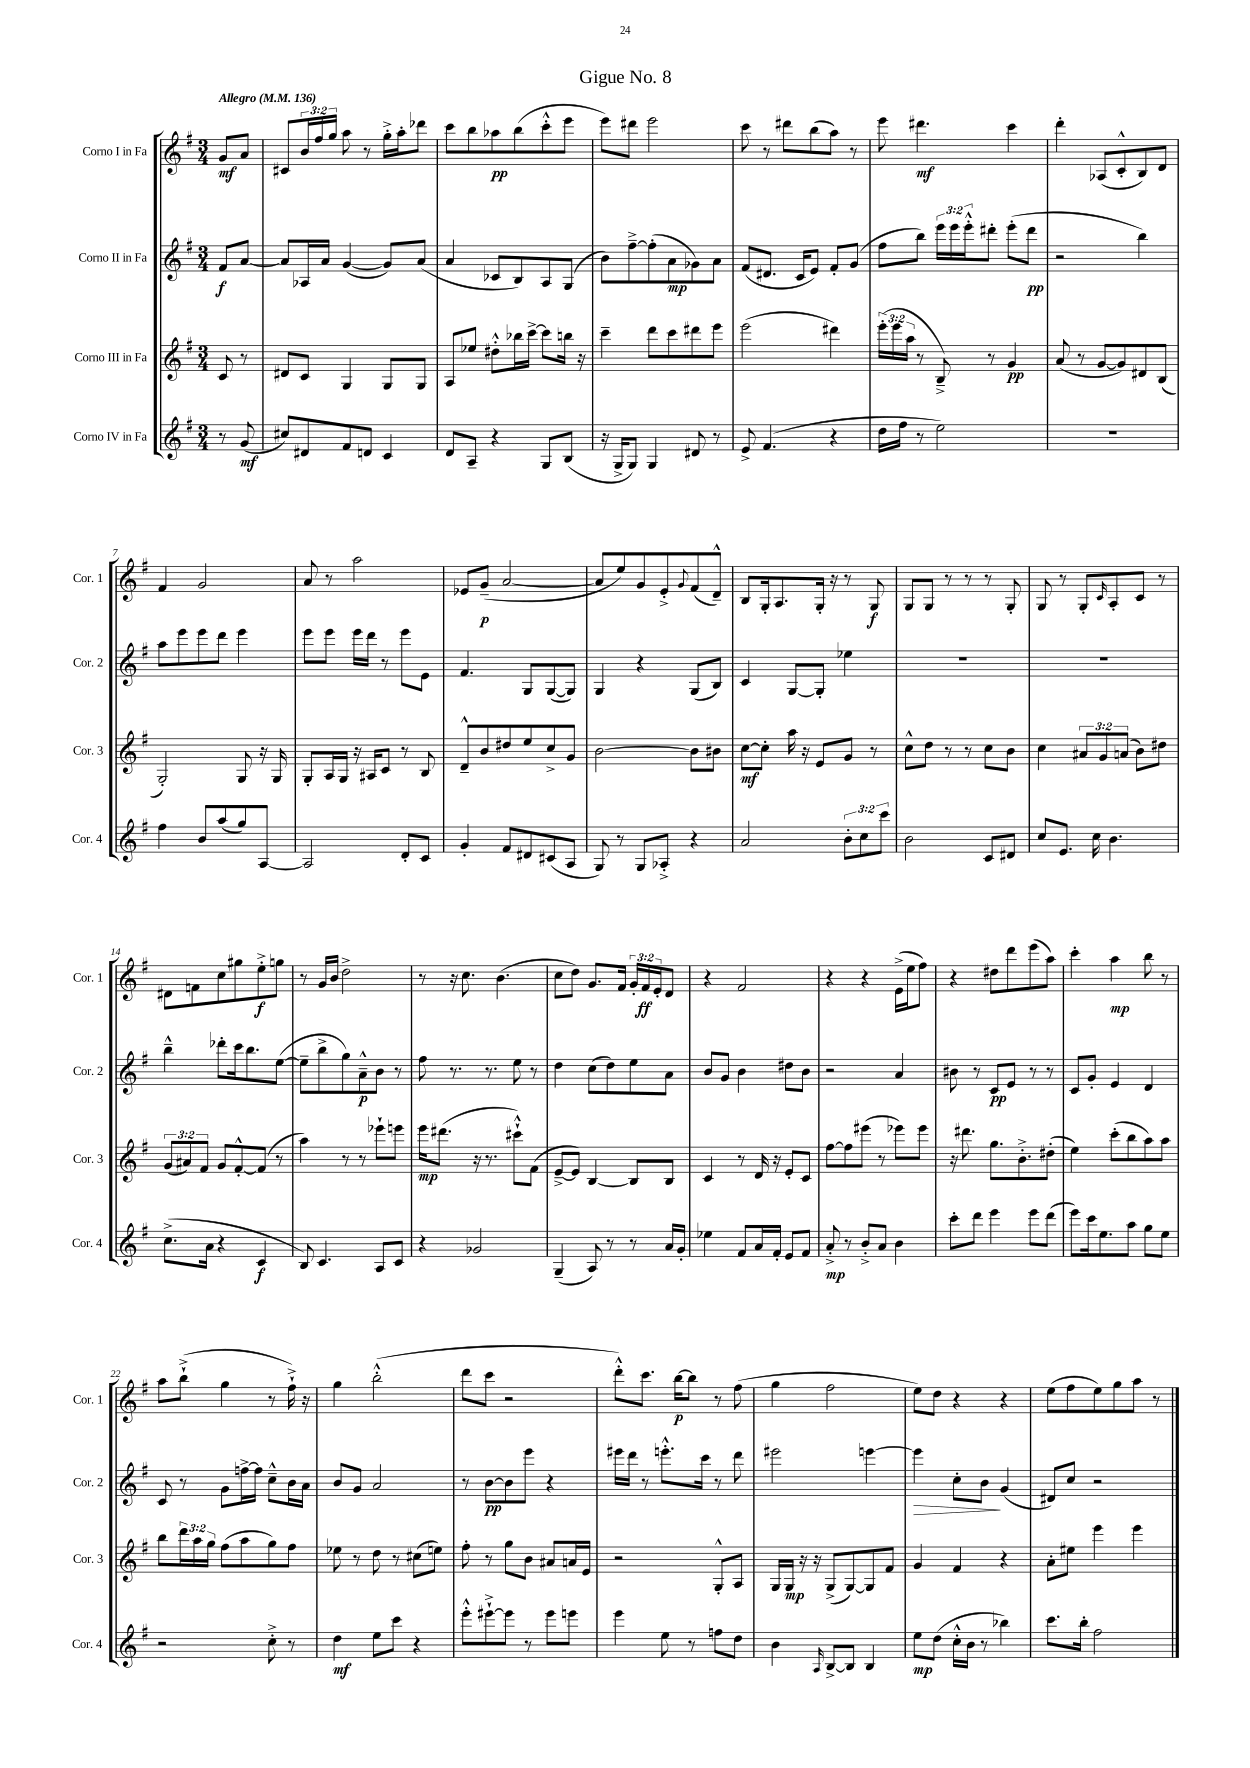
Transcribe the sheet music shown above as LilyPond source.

\header { title = "Gigue No. 8" }
<<
\new StaffGroup <<
\new Staff = "s0" \with { instrumentName = "Corno I in Fa" shortInstrumentName = "Cor. 1" } {
    \clef treble \key g \major \numericTimeSignature \time 3/4 \override Staff.TupletNumber.text = #tuplet-number::calc-fraction-text \partial 4 \tempo "Allegro" 4 = 136
    g'8\mf a'8 |
    cis'8 \tuplet 3/2 { b'16 fis''16 g''16 } a''8 r8 g''16-.-> a''16-. des'''8 |
    c'''8 b''8 aes''8\pp b''8( c'''8-.-^ e'''8 |
    e'''8) dis'''8 e'''2 |
    c'''8 r8 dis'''8 b''8( a''8) r8 |
    e'''8 dis'''4.\mf c'''4 |
    d'''4-. aes8( c'8-.-^ b8) d'8 |
    fis'4 g'2 |
    a'8 r8 a''2 |
    ees'8 g'8--\p( a'2~ |
    a'8 e''8) g'8 e'8-.-> \appoggiatura { g'8 } fis'8( d'8---^) |
    b8 g16-. a8. g16-. r16 r8 g8\f |
    g8 g8 r8 r8 r8 g8-. |
    g8 r8 g8-. \grace { c'16 } a8-. c'8 r8 |
    dis'8 f'8 c''8 gis''8 e''8-.->\f g''8 |
    r8 g'16 b'16 d''2-> |
    r8 r16 c''8. b'4.( |
    c''8 d''8) g'8. fis'16 \tuplet 3/2 { g'16-. fis'16\ff e'16-. } d'8 |
    r4 fis'2 |
    r4 r4 e'16->( e''16 fis''8) |
    r4 dis''8 d'''8 e'''8( a''8) |
    c'''4-. a''4\mp b''8 r8 |
    a''8 b''8-!->( g''4 r8 fis''16-!->) r16 |
    g''4 b''2-.-^( |
    d'''8 c'''8 r2 |
    d'''8-.-^) c'''8. b''16~\p b''8 r8 fis''8( |
    g''4 fis''2 |
    e''8) d''8 r4 r4 |
    e''8( fis''8 e''8) g''8 a''8 r8 \bar "|." |
}
\new Staff = "s1" \with { instrumentName = "Corno II in Fa" shortInstrumentName = "Cor. 2" } {
    \clef treble \key g \major \numericTimeSignature \time 3/4 \override Staff.TupletNumber.text = #tuplet-number::calc-fraction-text \partial 4
    fis'8\f a'8~ |
    a'8 aes16 a'16 g'4~( g'8) a'8( |
    a'4 ces'8 b8) a8 g8( |
    b'8) fis''8~---> fis''8-.( a'8\mp ges'8) a'8 |
    fis'8( dis'8. c'16 e'8) fis'8-. g'8( |
    fis''8 b''8) \tuplet 3/2 { e'''16 e'''16 e'''16-.-^ } dis'''8-. e'''8-.( dis'''8\pp |
    r2 b''4) |
    a''8 e'''8 e'''8 d'''8 e'''4 |
    e'''8 e'''8 e'''16 d'''16 r8 e'''8 e'8 |
    fis'4. g8 g8~( g8) |
    g4 r4 g8( b8) |
    c'4 g8~ g8-. ees''4 |
    R2. |
    R2. |
    b''4---^ des'''8-. c'''16 b''8. e''8~( |
    e''8-- b''8-> g''8) a'8---^\p b'8 r8 |
    fis''8 r8. r8. e''8 r8 |
    d''4 c''8( d''8) e''8 a'8 |
    b'8 g'8 b'4 dis''8 b'8 |
    r2 a'4 |
    bis'8 r8 c'8\pp e'8 r8 r8 |
    c'8 g'8-. e'4 d'4 |
    c'8 r8 g'8 f''16~-> f''16 c''8---^ b'16 a'16 |
    b'8 g'8 a'2 |
    r8 b'8~\pp b'8 e'''8 r4 |
    eis'''16 d'''16 r8 e'''8.-.-^ c'''16 r8 d'''8 |
    eis'''2 e'''4~ |
    e'''4\> c''8-. b'8\! g'4( |
    dis'8) c''8 r2 \bar "|." |
}
\new Staff = "s2" \with { instrumentName = "Corno III in Fa" shortInstrumentName = "Cor. 3" } {
    \clef treble \key g \major \numericTimeSignature \time 3/4 \override Staff.TupletNumber.text = #tuplet-number::calc-fraction-text \partial 4
    c'8 r8 |
    dis'8 c'8 g4 g8 g8 |
    a8 ees''8 dis''8-.-^ bes''16 c'''16~-> c'''8 b''16 r16 |
    c'''4-- d'''8 c'''8 dis'''8 e'''8 |
    e'''2( dis'''4) |
    \tuplet 3/2 { e'''16-.( e'''16 a''16 } r8 b8--->) r8 g'4\pp |
    a'8( r8 g'8~ g'8) dis'8 b8( |
    g2-.) g8 r16 g16 |
    g8-. a16 g16 r16 ais16 c'8 r8 b8 |
    d'8---^ b'8 dis''8 e''8 c''8-> g'8 |
    b'2~ b'8 bis'8 |
    c''8~\mf c''8-. a''16 r16 e'8 g'8 r8 |
    c''8-^ d''8 r8 r8 c''8 b'8 |
    c''4 \tuplet 3/2 { ais'8 g'8 a'8( } b'8) dis''8 |
    \tuplet 3/2 { g'8( ais'8) fis'8 } g'8 fis'8~-.-^ fis'8( r8 |
    a''4) r8 r8 ees'''8-! e'''8 |
    e'''16\mp dis'''8.( r16 r8. cis'''8-!-^) fis'8( |
    e'8~---> e'8) b4~ b8 b8 |
    c'4 r8 d'16 r16 e'8-. c'8 |
    fis''8~ fis''8 eis'''8( r8 ees'''8) ees'''8 |
    r16 dis'''8. g''8. b'8.-.-> dis''8-.( |
    e''4) c'''8-.( b''8 a''8) a''8 |
    b''8 \tuplet 3/2 { d'''16 a''16 g''16 } fis''8( a''8 g''8) fis''8 |
    ees''8 r8 d''8 r8 cis''8( e''8) |
    fis''8-. r8 g''8 b'8 ais'8 a'16 e'16 |
    r2 g8-.-^ a8 |
    g16 g16\mp r16 r16 g8->( g8~) g8 fis'8 |
    g'4 fis'4 r4 |
    a'8-. eis''8 e'''4 e'''4 \bar "|." |
}
\new Staff = "s3" \with { instrumentName = "Corno IV in Fa" shortInstrumentName = "Cor. 4" } {
    \clef treble \key g \major \numericTimeSignature \time 3/4 \override Staff.TupletNumber.text = #tuplet-number::calc-fraction-text \partial 4
    r8 g'8\mf( |
    cis''8) dis'8 fis'8 d'8 c'4 |
    d'8 a8-- r4 g8 b8( |
    r16 g16-> g8) g4 dis'8 r8 |
    e'8-> fis'4.( r4 |
    d''16 fis''16 r8 e''2) |
    R2. |
    fis''4 b'8 a''8( g''8) a8~ |
    a2 d'8-. c'8 |
    g'4-. fis'8 dis'8 cis'8( a8 |
    g8) r8 g8 aes8-.-> r4 |
    a'2 \tuplet 3/2 { b'8-. c''8 c'''8 } |
    b'2 c'8 dis'8 |
    c''8 e'8. c''16 b'4. |
    c''8.->( a'16 r4 c'4\f |
    b8) c'4. a8 c'8 |
    r4 ges'2 |
    g4--( a8) r8 r8 a'16 g'16-. |
    ees''4 fis'8 a'16 fis'16-. e'8 fis'8 |
    a'8-.->\mp r8 b'8-.-> a'8 b'4 |
    c'''8-. d'''8 e'''4 e'''8 d'''8( |
    e'''8) c'''16 e''8. a''8 g''8 e''8 |
    r2 c''8-.-> r8 |
    d''4\mf e''8 c'''8 r4 |
    e'''8-.-^ eis'''8~-!-> eis'''8 r8 eis'''8 e'''8 |
    e'''4 e''8 r8 f''8 d''8 |
    b'4 \grace { a16 } b8~-> b8 b4 |
    e''8\mp d''8( c''16-.-^ b'16 r8 bes''4) |
    c'''8. b''16-. fis''2 \bar "|." |
}
>>
>>
